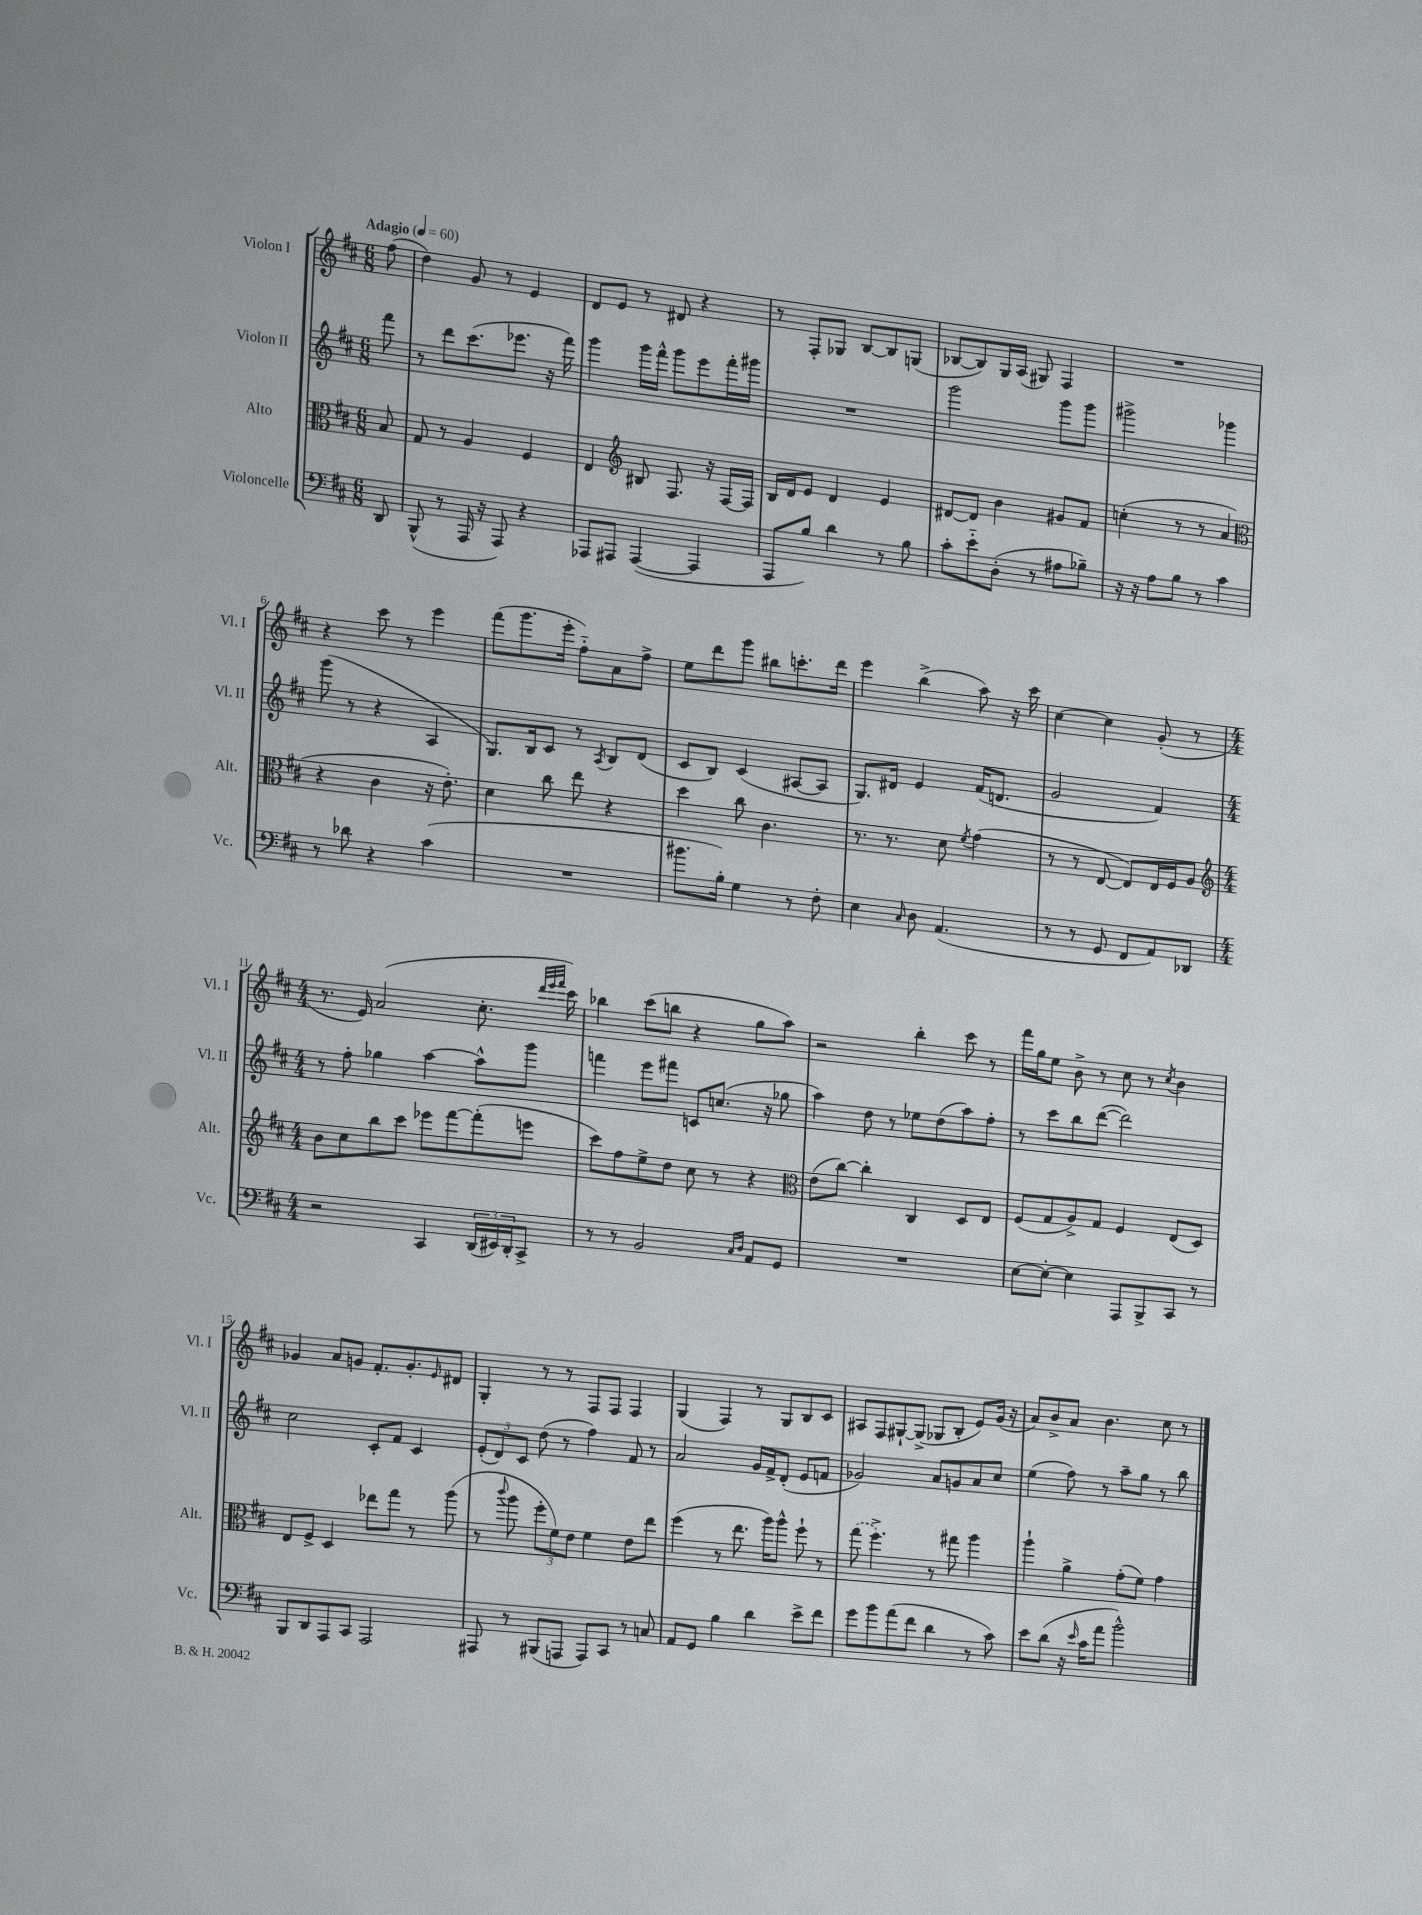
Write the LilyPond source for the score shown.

<<
\new StaffGroup <<
\new Staff = "s0" \with { instrumentName = "Violon I" shortInstrumentName = "Vl. I" } {
    \clef treble \key d \major \numericTimeSignature \time 6/8 \partial 8 \tempo "Adagio" 4 = 60
    fis''8( |
    d''4) g'8 r8 e'4 |
    d'8 e'8 r8 dis'8 r4 |
    r8 fis8-. ges8 b8~ b8 g8( |
    bes8~ bes8) g16 a16( gis8) fis4 |
    R2. |
    r4 cis'''8 r8 e'''4 |
    fis'''8( g'''8. e'''16-. fis''8-_) a'8 fis''8-> |
    e''8 d'''8 g'''8 bis''8 c'''8.-. d'''16 |
    e'''4 b''4->( a''8) r16 cis'''16 |
    cis''4~ cis''4 g'8-.( r8 |
    \numericTimeSignature \time 4/4 r8. e'16) a'2( cis''8.-. \grace { d'''32 e'''32 fis'''32 } cis'''16) |
    bes''4 cis'''8( b''8 r4 g''8 a''8) |
    r2 b''4-. cis'''8 r8 |
    fis'''16 g''16 e''8 b'8-> r8 cis''8 r8 \acciaccatura { cis''8 } b'4 |
    ges'4 a'8 g'8 fis'8.-. g'8.-. \grace { e'16 } dis'8 |
    g4-. r8 r8 fis8 fis8 fis4 |
    g4( fis4) r8 g8 b8 cis'8 |
    ais8 fis8 gis8~-! gis8->( ges8 b8-. e'8) g'16( r16 |
    a'8) b'8-> a'8 b'4. cis''8 r8 \bar "|." |
}
\new Staff = "s1" \with { instrumentName = "Violon II" shortInstrumentName = "Vl. II" } {
    \clef treble \key d \major \numericTimeSignature \time 6/8 \partial 8
    fis'''8 |
    r8 d'''8 cis'''8.( ees'''8. r16 fis'''16) |
    g'''4 g'''16 fis'''16-^ g'''8 e'''8 fis'''16-. gis'''16 |
    R2. |
    g'''2 g'''8 g'''8 |
    gis'''2-> ges'''4 |
    g'''8( r8 r4 a4 |
    g8.) b16 cis'8 r8 \acciaccatura { a8 } b8 d'8( |
    cis'8 b8) cis'4( ais8~ ais8 |
    g8.) dis'16 e'4 fis'16( d'8. |
    g'2 fis'4) |
    \numericTimeSignature \time 4/4 r8 fis''8-. ges''4 a''4~ a''8-^ g'''8 |
    f'''4 e'''8 fis'''8 c'8 c''8.( r16 ges''8 |
    a''4) d''8 r8 ees''8 d''8( a''8) fis''8-. |
    r8 cis'''8 b''8 d'''8~( d'''2) |
    cis''2 cis'8-. fis'8 cis'4 |
    \tuplet 3/2 { e'8-.( d'8) cis'8 } d''8( r8 fis''4) fis'8 r8 |
    a'2 g'16 fis'16-> d'8-.( e'8 f'8 |
    ges'2) a'8 g'8 a'8 cis''8 |
    e''4( fis''8) r8 a''8-- g''8 r8 b''8 \bar "|." |
}
\new Staff = "s2" \with { instrumentName = "Alto" shortInstrumentName = "Alt." } {
    \clef alto \key d \major \numericTimeSignature \time 6/8 \partial 8
    b8 |
    g8 r8 a4 fis4 |
    e4 \clef treble bis8 fis8. r16 fis16~ fis16 |
    b16 d'16 e'8 d'4 e'4 |
    dis'8~ dis'8 b'4 gis'8 fis'8 |
    c''4-.( r8 r8 a'4 |
    \clef alto r4 cis'4 r16 e'8.-.) |
    d'4 cis''8 e''8 r4 |
    d''4 cis''8 cis'4. |
    r8. r8. d'8 \acciaccatura { fis'8 } g'4( |
    r8 r8 e8~ e8) e16 fis16 a8 |
    \numericTimeSignature \time 4/4 \clef treble b'8 cis''8 b''8 cis'''8 ees'''8 fis'''8~ fis'''8-.( e'''8 |
    cis'''8) fis''8 e''8-> d''8 cis''8 r8 r4 |
    \clef alto e'8( cis''8~) cis''4-. cis4 d8 e8 |
    fis8( g8 a8->) g8 fis4 e8( d8) |
    e8 fis8-> d4 ees''8 g''8 r8 a''8( |
    r8 \appoggiatura { cis'''8 } a''8 \tuplet 3/2 { fis''8-. fis'8) e'8 } fis'4 e'8 e''8 |
    fis''4( r8 e''8. a''16) a''8-^ fis''8-! r8 |
    \once \slurDashed g''8( fis''4.->) r8 gis''8 a''4 |
    a''4-! a'4-> g'8-.( fis'8) g'4 \bar "|." |
}
\new Staff = "s3" \with { instrumentName = "Violoncelle" shortInstrumentName = "Vc." } {
    \clef bass \key d \major \numericTimeSignature \time 6/8 \partial 8
    d,8 |
    b,,8-^( r8 a,,16 r16 a,,8) r4 |
    aes,,8 ais,,8 ais,,4~( ais,,4 |
    a,,8 b8) d'4 r8 b8 |
    cis'8-. e'8-_ d8-.( r8 ais8 bes8--) |
    r16 r16 a8 b8 r8 cis'4 |
    r8 des'8 r4 cis'4( |
    R2. |
    bis'8. b16-.) g4 r8 fis8-. |
    e4 \grace { cis16 } d8 a,4.( |
    r8 r8 g,8 fis,8 a,8) des,8 |
    \numericTimeSignature \time 4/4 r2 cis,4 \tuplet 3/2 { d,16( eis,16) d,16-. } cis,8-> |
    r8 r8 b,2 \grace { cis16 d16 } a,8 g,8 |
    R1 |
    e8~ e8~-. e4 a,,8 b,,8-> cis,8 r8 |
    b,,8 d,8 a,,8 cis,8 a,,2 |
    ais,,8 r8 bis,,8( a,,8 a,,8) cis,8 r8 c8 |
    a,8 g,8 b4 d'4 e'8-> fis'8 |
    g'8 b'8 a'8( fis'8 d'4 r8 cis'8) |
    e'8 d'8( r16 \grace { e'16 } cis'16 a'8 b'2-^) \bar "|." |
}
>>
>>
